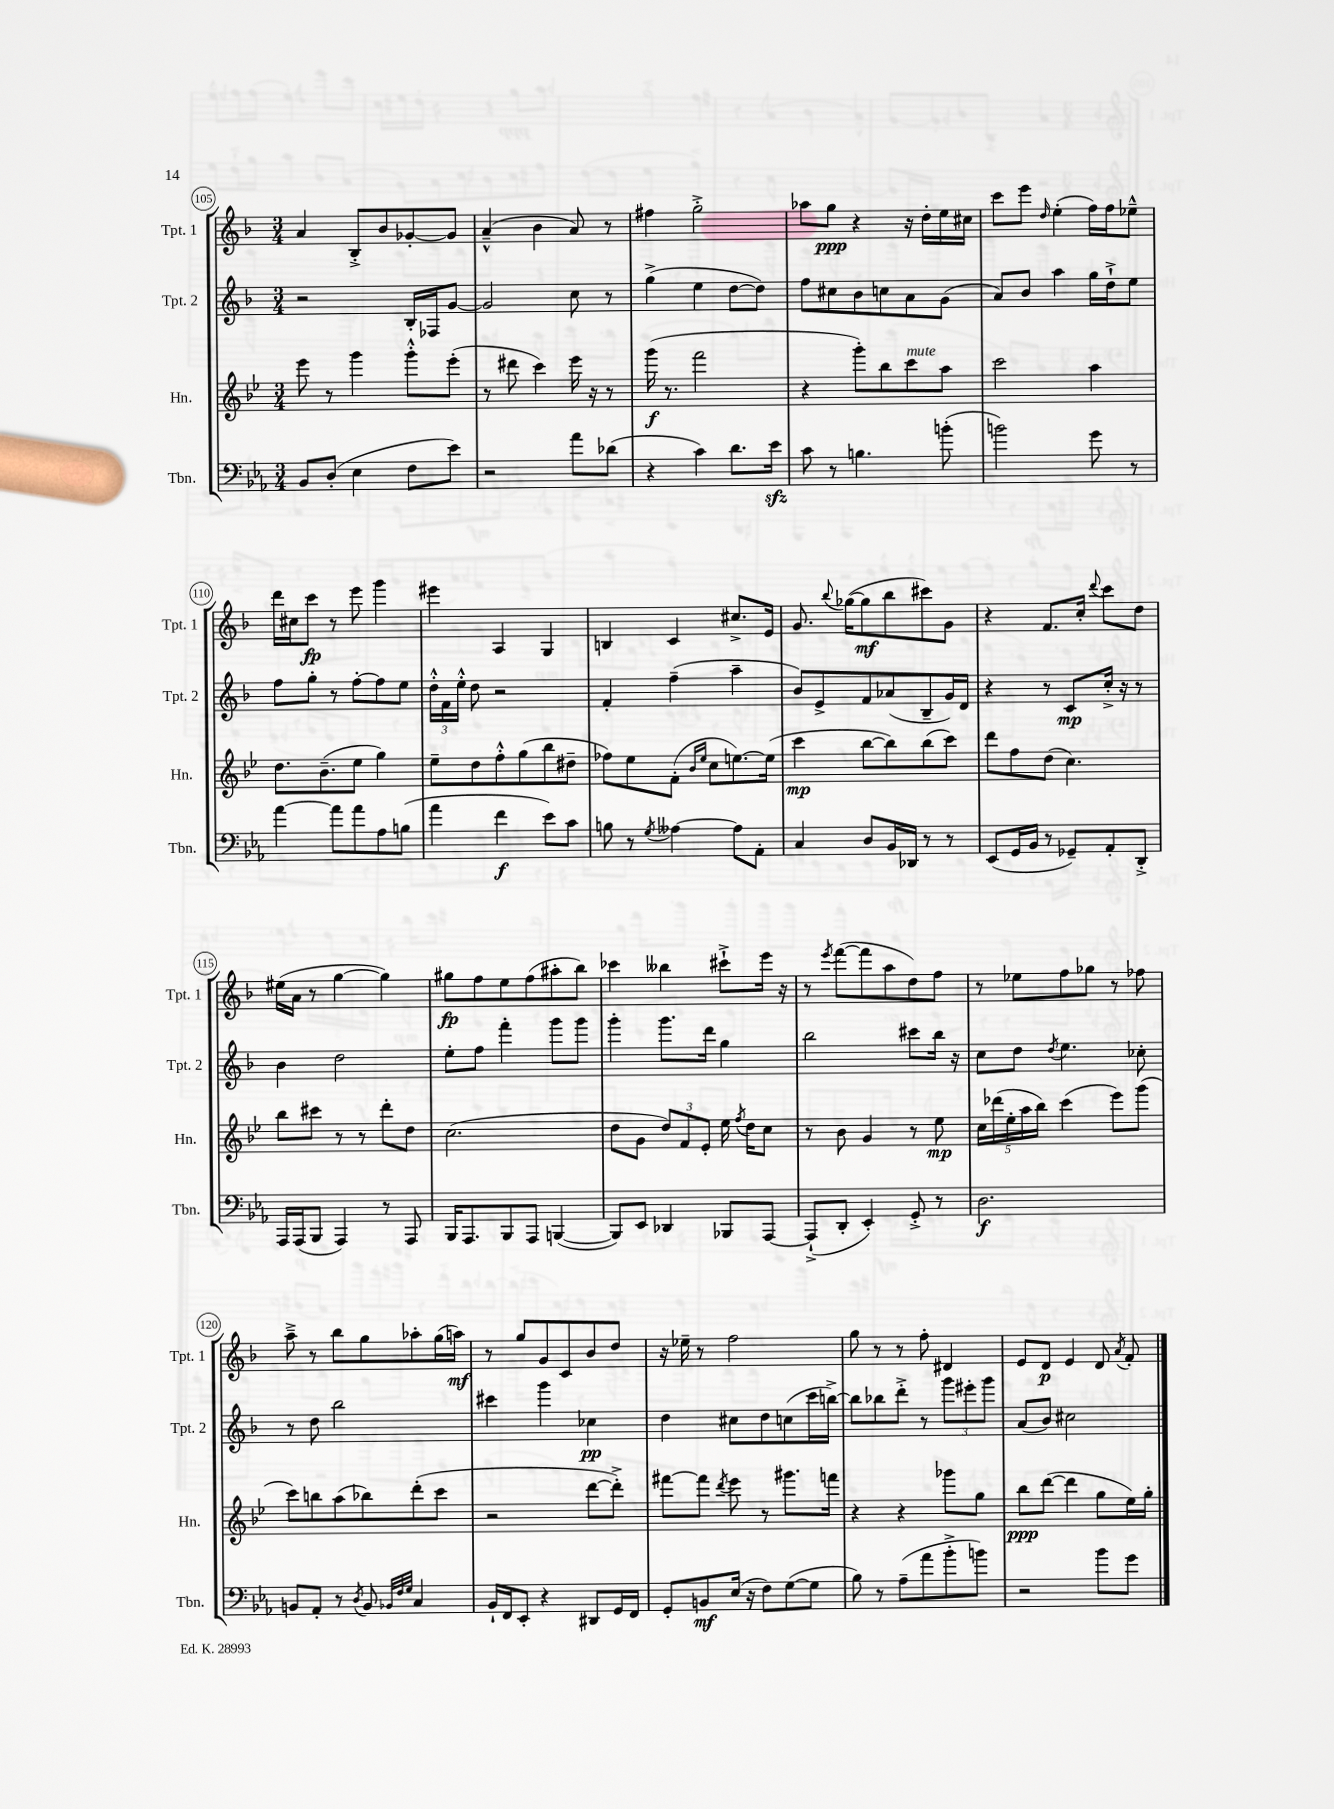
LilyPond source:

<<
\new StaffGroup <<
\new Staff = "s0" \with { instrumentName = "Tpt. 1" shortInstrumentName = "Tpt. 1" } {
    \clef treble \key f \major \numericTimeSignature \time 3/4
    \autoBeamOff a'4 bes8[-.-> bes'8 ges'8~-. ges'8] |
    a'4---^( bes'4 a'8) r8 |
    fis''4 g''2-.-> |
    aes''8[ g''8]\ppp r4 r16 d''16[-. e''16 cis''16] |
    c'''8[ e'''8] \grace { d''16 } e''4-.( f''16[) f''16 ees''8]---^ |
    d'''16[ cis''16 c'''8]\fp r8 e'''8 g'''4 |
    eis'''4 a4 g4 |
    b4 c'4 cis''8.[-> e'16] |
    g'8. \appoggiatura { bes''8 } ges''16[~( ges''8\mf bes''8 cis'''8) g'8] |
    r4 f'8.[ c''16]-. \appoggiatura { d'''8 } c'''8[ d''8] |
    eis''16[( a'16] r8 g''4~ g''4) |
    gis''8[\fp f''8 e''8 f''8( ais''8-. bes''8]) |
    ces'''4 beses''4 cis'''8[-!-> e'''16] r16 |
    r8 \acciaccatura { e'''8 } f'''8[~( f'''8 a''8 d''8) f''8] |
    r8 ees''8[ f''8 ges''8] r8 fes''8 |
    a''8---> r8 bes''8[ g''8 aes''8-. g''16( a''16]\mf) |
    r8 g''8[ g'8 c'8 bes'8 d''8] |
    r16 ees''16-- r8 f''2 |
    g''8 r8 r8 f''8-. dis'4 |
    e'8[ d'8]\p e'4 d'8 \acciaccatura { a'8 } f'8-. \bar "|." |
}
\new Staff = "s1" \with { instrumentName = "Tpt. 2" shortInstrumentName = "Tpt. 2" } {
    \clef treble \key f \major \numericTimeSignature \time 3/4
    \autoBeamOff r2 bes16[-. fes16 g'8]~ |
    g'2 c''8 r8 |
    g''4->( e''4 d''8[~ d''8]) |
    f''8[ cis''8 bes'8 c''8 a'8 g'8]( |
    a'8[) bes'8] a''4 g''16[ d''16-!-> e''8] |
    f''8[ g''8]-. r8 f''8[~-. f''8 e''8] |
    \tuplet 3/2 { d''16[-.-^ f'16 e''16]-.-^ } d''8 r2 |
    f'4-. f''4--( a''4-- |
    bes'8[) e'8-> f'8 aes'8( bes8-- g'16) d'16] |
    r4 r8 c'8[\mp c''16]-.-> r16 r8 |
    bes'4 d''2 |
    e''8[-. f''8] f'''4-. g'''8[ g'''8] |
    g'''4-. g'''8.[ d'''16] g''4 |
    bes''2 cis'''8[ bes''16] r16 |
    c''8[ d''8] \acciaccatura { d''8 } e''4. ces''8-. |
    r8 d''8 bes''2 |
    cis'''4 g'''4 ces''4\pp |
    d''4 cis''8[ d''8 c''8( c'''16 b''16]~->) |
    b''8[ bes''8 d'''8]-.-> r8 \tuplet 3/2 { g'''8[ eis'''8-. g'''8] } |
    a'8[( bes'8]) cis''2 \bar "|." |
}
\new Staff = "s2" \with { instrumentName = "Hn." shortInstrumentName = "Hn." } {
    \clef treble \key bes \major \numericTimeSignature \time 3/4
    \autoBeamOff ees'''8 r8 g'''4 g'''8[-.-^ ees'''8]-.( |
    r8 dis'''8 c'''4) ees'''16 r16 r8 |
    g'''16\f( r8. f'''2 |
    r4 g'''8[-.) bes''8 c'''8^\markup { \italic "mute" } a''8] |
    c'''2 a''4 |
    d''8.[ bes'8.--( ees''8] g''4) |
    ees''8[-- d''8 f''8-.-^ g''8( bes''8 dis''8]-- |
    fes''8[) ees''8 f'8]-.( \grace { bes'16[ ees''16] } c''8[ e''8.~) e''16]( |
    c'''4\mp bes''8[~ bes''8) bes''8( c'''8]) |
    d'''8[ f''8 d''8]( c''4.) |
    bes''8[ cis'''8] r8 r8 d'''8[-. d''8] |
    c''2.( |
    d''8[ g'8] \tuplet 3/2 { d''8[) f'8 ees'8]-. } ees''16 \acciaccatura { f''8 } d''16[ c''8] |
    r8 bes'8 g'4 r8 ees''8\mp |
    \tuplet 5/4 { c''16[ des'''16( ees''16-. a''16 bes''16]) } c'''4( ees'''8[) g'''8]( |
    c'''8[) b''8 a''8( bes''8) d'''8-.( c'''8] |
    r2 d'''8[~ d'''8]-.->) |
    fis'''8[~ fis'''8] \acciaccatura { d'''8 } ees'''8 r8 gis'''8.[ f'''16] |
    r4 r4 ges'''8[ g''8] |
    bes''8[\ppp d'''8]~( d'''4 g''8[ ees''16) g''16]-. \bar "|." |
}
\new Staff = "s3" \with { instrumentName = "Tbn." shortInstrumentName = "Tbn." } {
    \clef bass \key ees \major \numericTimeSignature \time 3/4
    \autoBeamOff bes,8[ d8]-.( ees4 f8[ ees'8]) |
    r2 aes'8[ des'8]( |
    r4 c'4) d'8.[ ees'16]\sfz |
    c'8 r8 b4. b'8-.( |
    b'2) g'8 r8 |
    aes'4~ aes'8[ aes'8 aes8 b8]( |
    aes'4 f'4\f ees'8[) c'8] |
    b8 r8 \acciaccatura { g8 } aeses4~ aeses8[ aes,8]-. |
    c4 d8[ bes,16 des,16] r8 r8 |
    ees,8[( g,16 bes,16] r8 ges,8[--) aes,8-. d,8]-.-> |
    aes,,16[ aes,,16( bes,,8] aes,,4) r8 aes,,8 |
    bes,,16[ aes,,8. bes,,8 aes,,8] b,,4~( |
    b,,8[) ees,8] des,4 bes,,8[ aes,,8]~ |
    aes,,8[-!->( d,8]-. ees,4-.) g,8-.-> r8 |
    d2.\f |
    b,8[ aes,8]-. r8 \acciaccatura { d8 } b,8 \grace { bes,32[ f32 g32] } c4 |
    bes,16[-! f,16 ees,8]-. r4 dis,8[ g,16 f,16] |
    g,8[-. b,8\mf ees16]( r16 f8[) g8~( g8] |
    bes8) r8 aes8[--( aes'8 bes'8-.-> b'8]) |
    r2 bes'8[ g'8] \bar "|." |
}
>>
>>
\layout { \context { \Score currentBarNumber = #105 \override BarNumber.stencil = #(make-stencil-circler 0.1 0.3 ly:text-interface::print) } }
